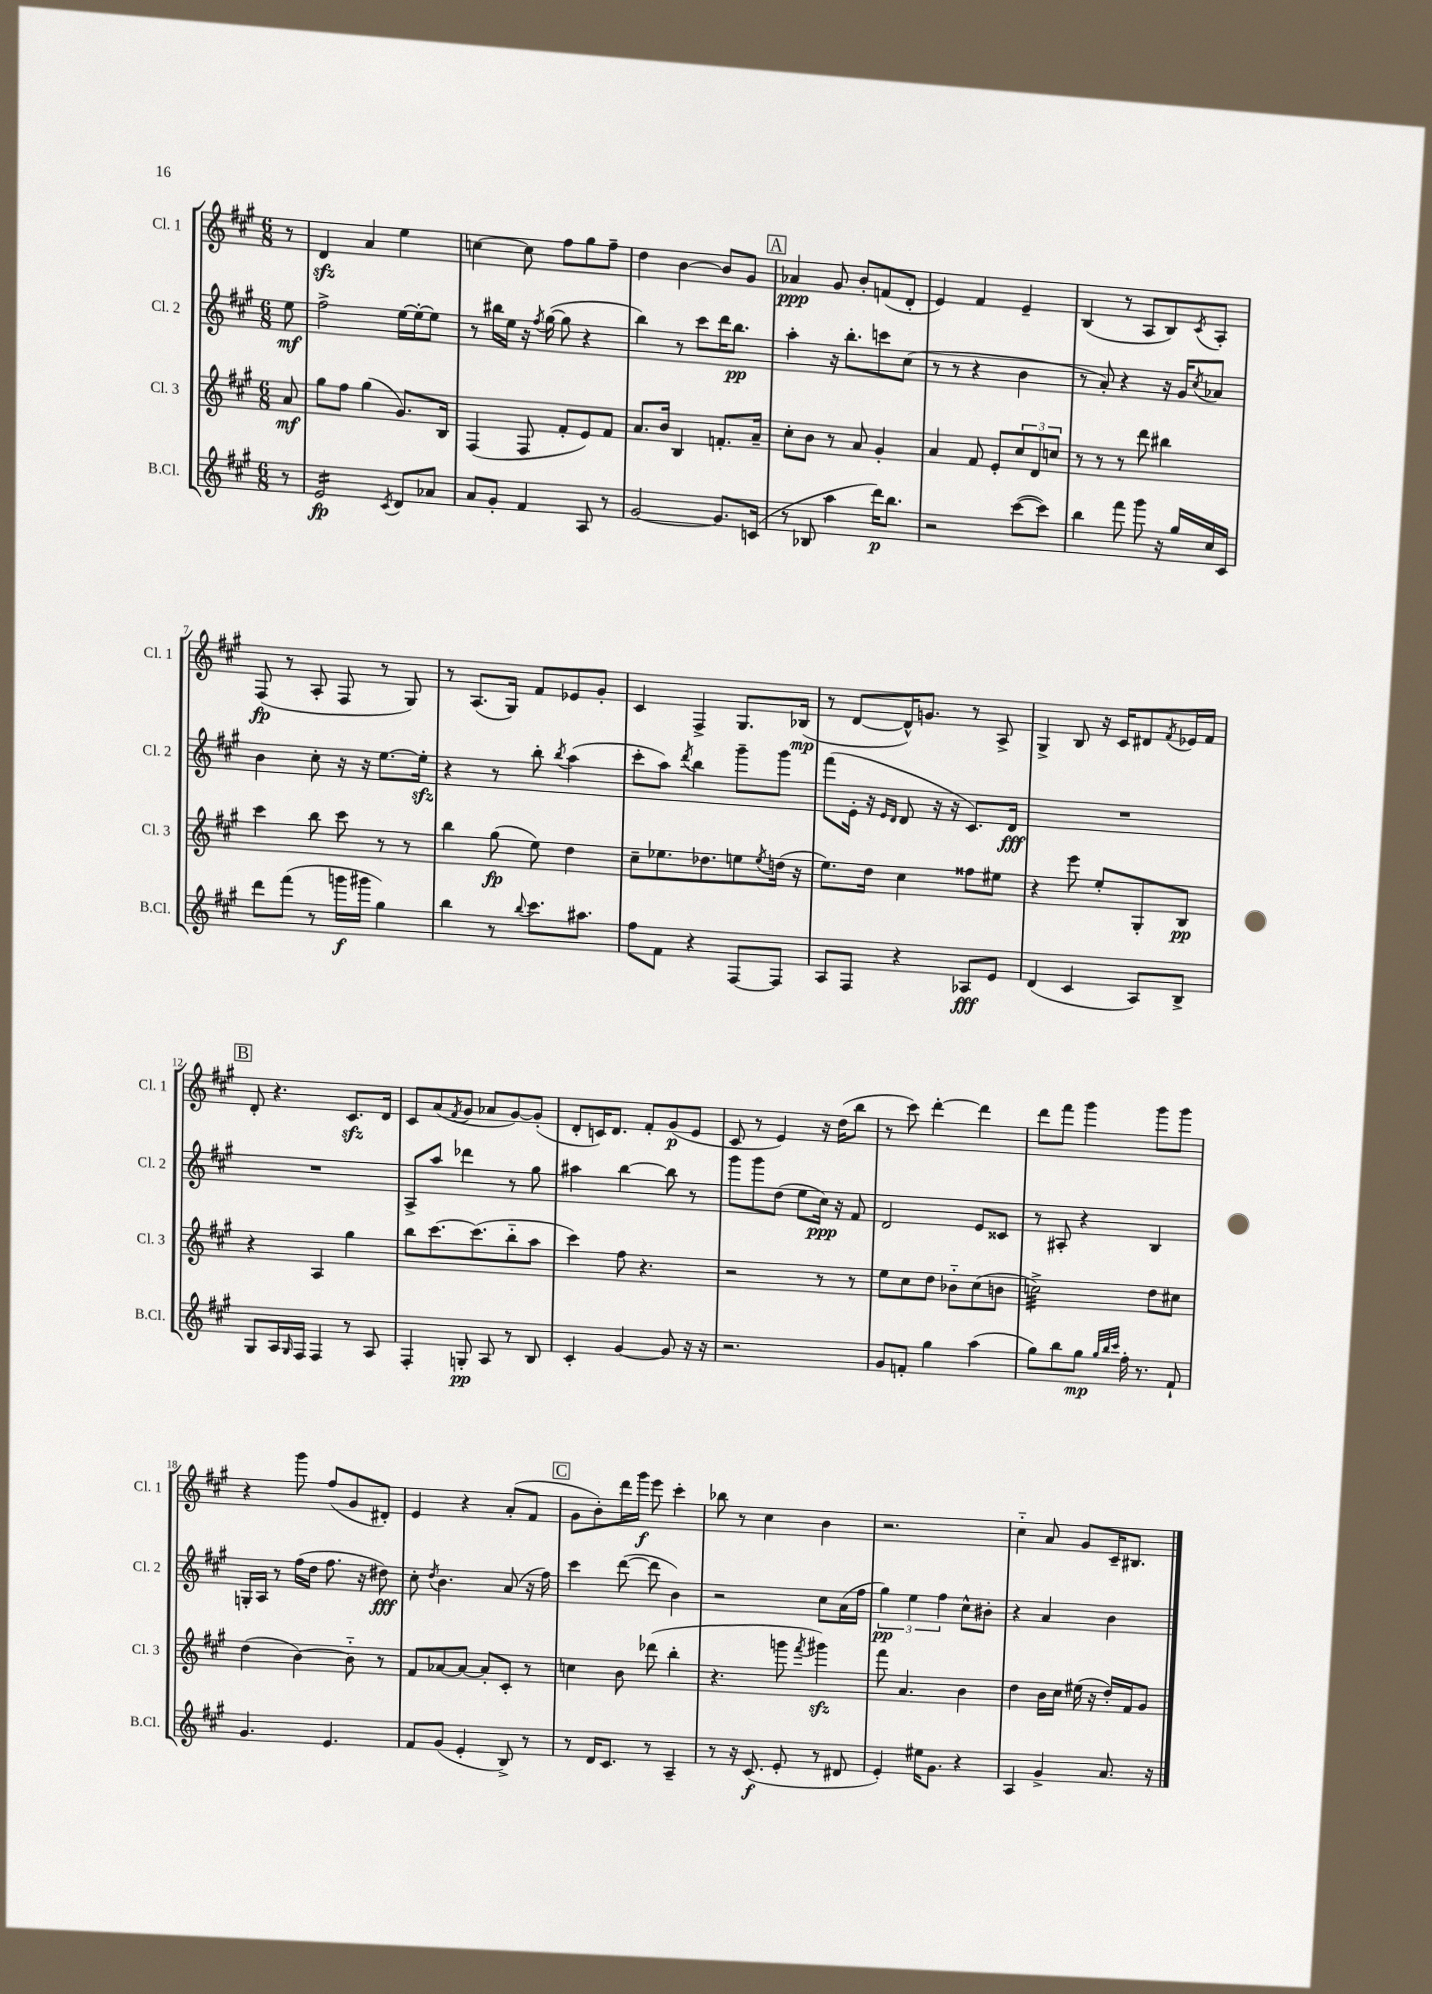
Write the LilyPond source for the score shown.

<<
\new StaffGroup <<
\new Staff = "s0" \with { instrumentName = "Cl. 1" shortInstrumentName = "Cl. 1" } {
    \clef treble \key a \major \numericTimeSignature \time 6/8 \partial 8
    r8 |
    d'4\sfz a'4 e''4 |
    c''4~ c''8 fis''8 gis''8 fis''8-- |
    d''4 b'4~ b'8 gis'8 |
    \mark \markup { \box "A" } aes'4\ppp gis'8 b'8-. f'8( d'8-. |
    e'4) fis'4 e'4-- |
    b4( r8 a8 b8) \acciaccatura { cis'8 } a8-. |
    fis8\fp( r8 a8-. fis8 r8 gis8) |
    r8 a8.( gis16) fis'8 ees'8 gis'8-. |
    cis'4 fis4-> gis8. bes16\mp( |
    r8 d'8~ d'16-^) g'8. r8 a8-> |
    gis4-> b8 r16 cis'16 dis'8 \acciaccatura { fis'8 } ees'16 fis'16 |
    \mark \markup { \box "B" } d'8-. r4. cis'8.\sfz d'16 |
    cis'8 a'8( \acciaccatura { fis'8 } gis'8 aes'8 gis'8~) gis'8-.( |
    d'8-. c'16) d'8. fis'8-. gis'8\p( e'8 |
    cis'8 r8 e'4) r16 d''16( b''8 |
    r8 cis'''8) d'''4~-. d'''4 |
    d'''8 fis'''8 gis'''4 gis'''8 gis'''8 |
    r4 gis'''8 fis''8( gis'8 dis'8-.) |
    e'4 r4 a'8-.( fis'8 |
    \mark \markup { \box "C" } gis'8 b'8-.) d'''16 gis'''16\f e'''8 cis'''4-. |
    bes''8 r8 cis''4 b'4 |
    r2. |
    cis''4-_ a'8 gis'8 cis'16-- bis8. \bar "|." |
}
\new Staff = "s1" \with { instrumentName = "Cl. 2" shortInstrumentName = "Cl. 2" } {
    \clef treble \key a \major \numericTimeSignature \time 6/8 \partial 8
    e''8\mf |
    fis''2-> e''16~ e''16~-. e''8 |
    r8 bis''16 e''16 r16 \acciaccatura { fis''8 } gis''16~( gis''8 r4 |
    b''4) r8 cis'''8 d'''16 b''8.\pp |
    \mark \markup { \box "A" } a''4-. r16 b''8.-. c'''8 cis''8( |
    r8 r8 r4 b'4 |
    r8 a'8-.) r4 r16 gis'16 \acciaccatura { cis''8 } aes'8 |
    b'4 cis''8-. r16 r16 e''8.~ e''16-.\sfz |
    r4 r8 b''8-. \acciaccatura { b''8 } a''4( |
    cis'''8-. a''8) \acciaccatura { d'''8 } b''4 gis'''8-- gis'''8 |
    fis'''8( e'16-. r16 \grace { e'16 d'16 } d'8 r16 r16 cis'8.) d'16\fff |
    R2. |
    \mark \markup { \box "B" } R2. |
    a8-> a''8 des'''4 r8 gis''8 |
    ais''4 b''4~ b''8 r8 |
    gis'''8 gis'''8 d''8( e''8 cis''16\ppp) r16 fis'8 |
    d'2 e'8 cisis'8 |
    r8 ais8-. r4 b4 |
    g16-. a16 r8 fis''16( d''16 fis''8. r16 dis''8\fff) |
    cis''8-. \acciaccatura { d''8 } b'4. a'8( r16 fis''16) |
    \mark \markup { \box "C" } cis'''4 d'''8~( d'''8 b'4) |
    r2 cis''8 a'16( fis''16 |
    \tuplet 3/2 { gis''4\pp) e''4 fis''4 } cis''8-^ bis'8-. |
    r4 a'4 b'4 \bar "|." |
}
\new Staff = "s2" \with { instrumentName = "Cl. 3" shortInstrumentName = "Cl. 3" } {
    \clef treble \key a \major \numericTimeSignature \time 6/8 \partial 8
    a'8\mf |
    gis''8 fis''8 gis''4( gis'8.) b16 |
    fis4( fis8 fis'8-. e'8) fis'8 |
    a'8. b'16 b4 f'8.-. a'16-- |
    \mark \markup { \box "A" } cis''8-. b'8 r8 a'8 gis'4-. |
    a'4 fis'8 e'8-. \tuplet 3/2 { cis''8 d'8 c''8 } |
    r8 r8 r8 d'''8 bis''4 |
    cis'''4 b''8 cis'''8 r8 r8 |
    b''4 gis''8\fp( e''8) d''4 |
    cis''8-- ees''8. des''8. e''8 \acciaccatura { e''8 } d''16( r16 |
    e''8.) d''16 cis''4 fisis''8 eis''8 |
    r4 e'''8 e''8-. gis8-. b8\pp |
    \mark \markup { \box "B" } r4 a4 gis''4 |
    b''8 cis'''8.~ cis'''8.( b''8-_ a''8 |
    cis'''4) fis''8 r4. |
    r2 r8 r8 |
    e''8 cis''8 d''8 bes'8-_ cis''8( b'8 |
    c''2:32->) d''8 cis''8 |
    d''4( b'4~) b'8-_ r8 |
    fis'8 aes'8~ aes'8~ aes'8-. cis'8-. r8 |
    \mark \markup { \box "C" } c''4 b'8 des'''8( b''4-. |
    r4. g'''8 \acciaccatura { fis'''8 } gis'''4\sfz) |
    fis'''8 a'4. b'4 |
    d''4 b'16 cis''16 eis''16( r16 d''16-.) fis'16 gis'8 \bar "|." |
}
\new Staff = "s3" \with { instrumentName = "B.Cl." shortInstrumentName = "B.Cl." } {
    \clef treble \key a \major \numericTimeSignature \time 6/8 \partial 8
    r8 |
    e'2:16\fp \acciaccatura { cis'8 } d'8 aes'8 |
    a'8 gis'8-. fis'4 a8 r8 |
    gis'2~ gis'8. c'16( |
    \mark \markup { \box "A" } r8 bes8 a''4 d'''16\p) b''8. |
    r2 cis'''8~( cis'''8) |
    b''4 fis'''8 gis'''8 r16 gis''16 cis''16 cis'16 |
    d'''8 fis'''8( r8 g'''16\f gis'''16 gis''4) |
    b''4 r8 \appoggiatura { b''8 } cis'''8. ais''8. |
    fis''8 fis'8 r4 fis8~ fis8 |
    a8 fis8 r4 aes8\fff e'8 |
    d'4( cis'4 a8) b8-> |
    \mark \markup { \box "B" } gis8 a16 \grace { gis16 } fis16 fis4 r8 a8 |
    fis4-. g8-.\pp a8 r8 b8 |
    cis'4-. gis'4~ gis'8 r16 r16 |
    r2. |
    gis'8 f'8-. gis''4 a''4( |
    gis''8) b''8 gis''8\mp \grace { gis''32 b''32 cis'''32 } fis''16-. r8. fis'8-! |
    gis'4. e'4. |
    fis'8 gis'8( e'4-. b8->) r8 |
    \mark \markup { \box "C" } r8 d'16 cis'8. r8 a4-- |
    r8 r16 cis'8.\f( e'8-. r8 dis'8 |
    e'4-.) eis''16 gis'8. r4 |
    a4 gis'4-> a'8. r16 \bar "|." |
}
>>
>>
